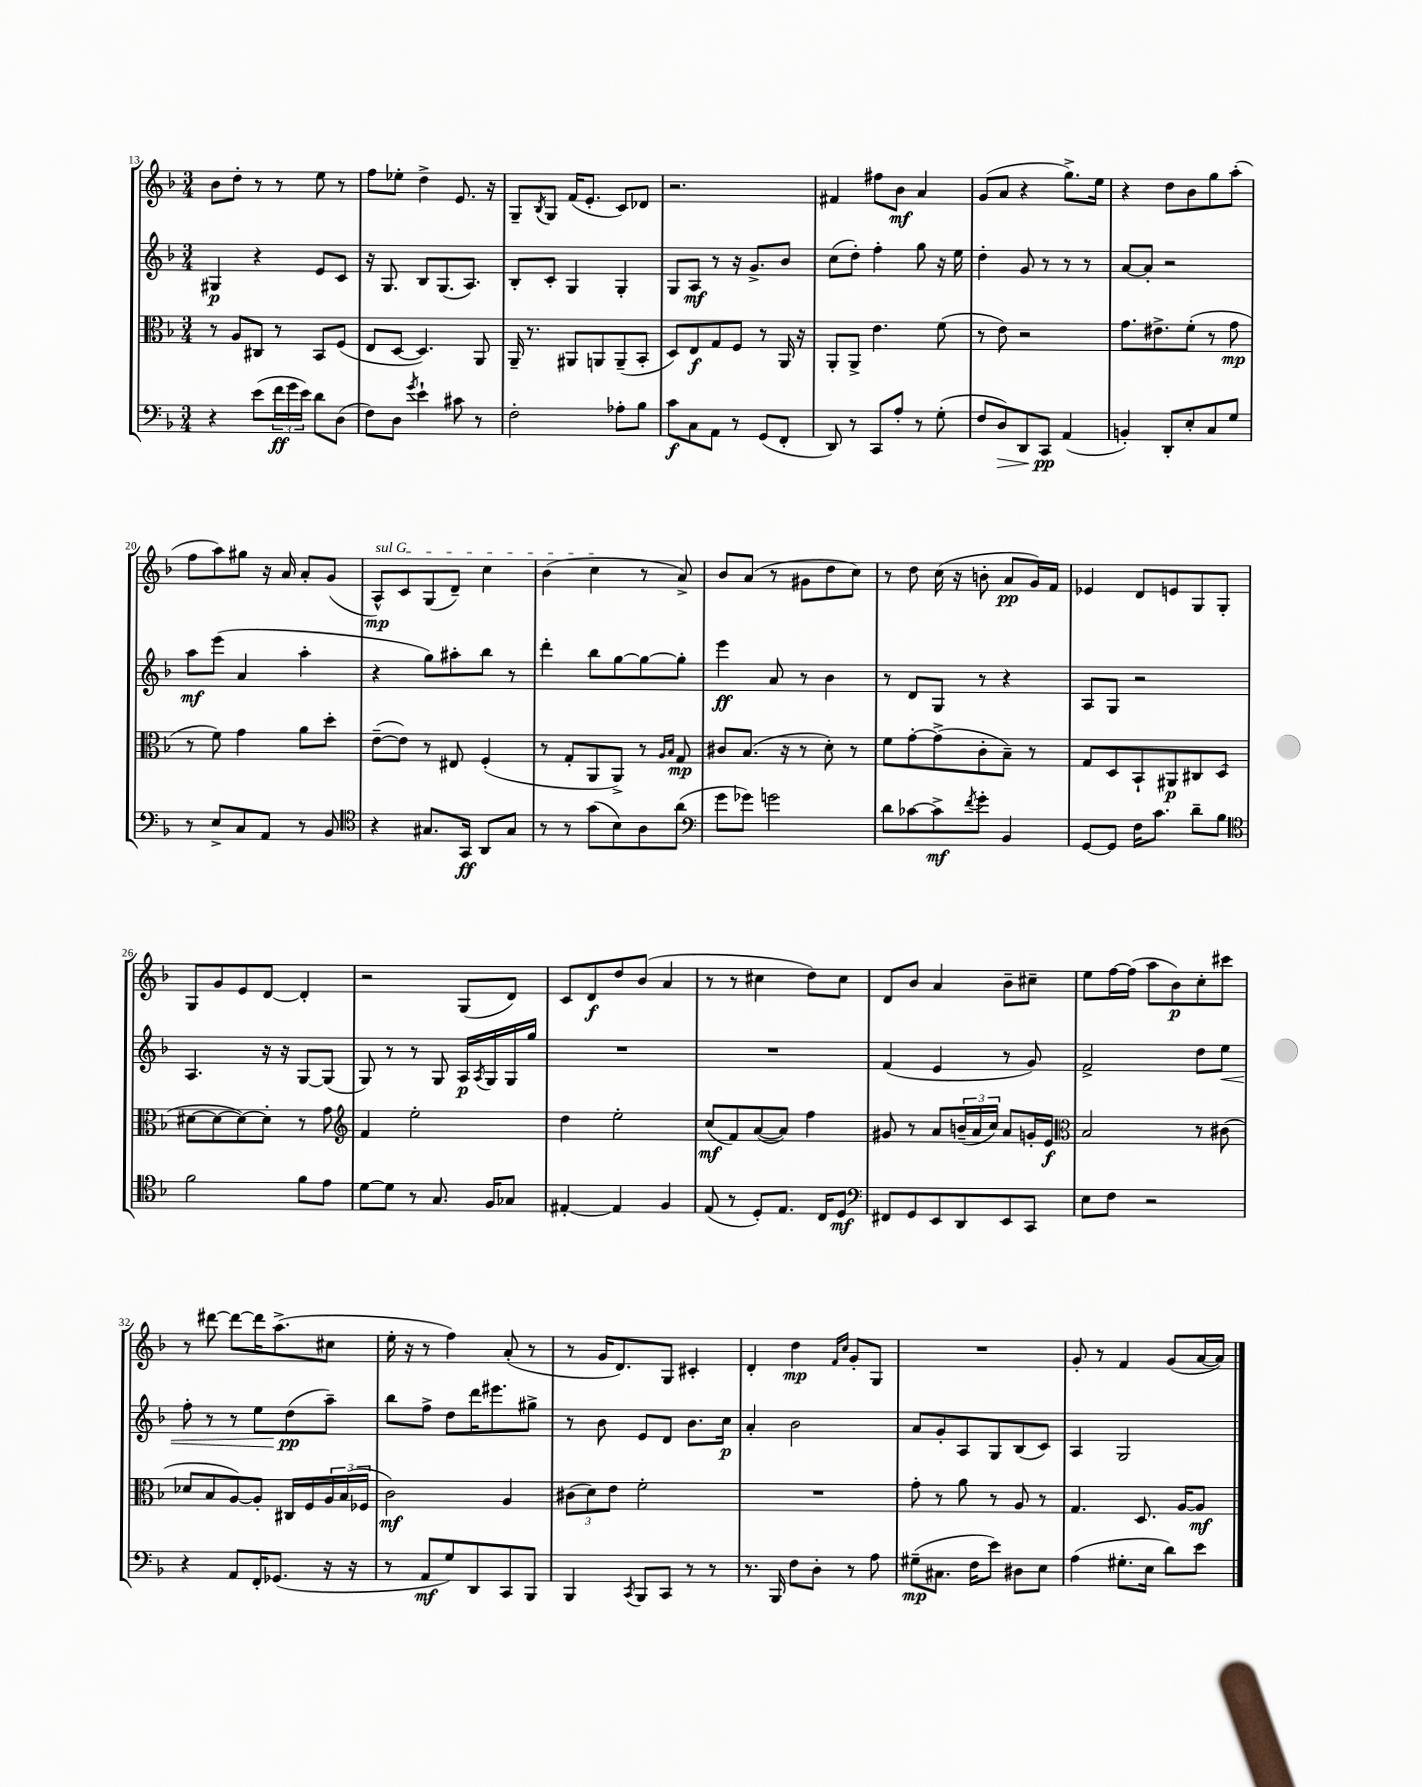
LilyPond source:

<<
\new StaffGroup <<
\new Staff = "s0" {
    \clef treble \key f \major \numericTimeSignature \time 3/4
    bes'8 d''8-. r8 r8 e''8 r8 |
    f''8 ees''8-. d''4-> e'8. r16 |
    g8-- \acciaccatura { bes8 } g8 f'16( e'8.-. c'8) des'8 |
    r2. |
    fis'4 fis''8 bes'8\mf a'4 |
    g'8( a'8 r4 g''8.->) e''16 |
    r4 d''8 bes'8 g''8 a''8-.( |
    f''8 a''8) gis''8 r16 a'16 a'8-. g'8( |
    \once \override TextSpanner.bound-details.left.text = \markup { \italic "sul G" } a8-^\mp\startTextSpan) c'8 g8( d'8--) c''4 |
    bes'4( c''4\stopTextSpan r8 a'8->) |
    bes'8 a'8( r8 gis'8 d''8 c''8) |
    r8 d''8 c''16( r16 b'8-. a'8\pp g'16) f'16 |
    ees'4 d'8 e'8 g8 g8-. |
    g8 g'8 e'8 d'8~ d'4-. |
    r2 g8( d'8) |
    c'8 d'8\f d''8 bes'8( a'4 |
    r8 r8 cis''4 d''8) cis''8 |
    d'8 bes'8 a'4 bes'8-- cis''8-- |
    e''8 f''16~ f''16( a''8 bes'8\p) c''8-. cis'''8 |
    r8 dis'''8~ dis'''8~ dis'''16 a''8.->( cis''8 |
    e''16-. r16 r8 f''4) a'8-.( r8 |
    r8 g'16 d'8.) g8 cis'4-. |
    d'4-. d''4\mp \grace { f'16 c''16 } g'8-. g8 |
    R2. |
    g'8-. r8 f'4 g'8( a'16~ a'16) \bar "|." |
}
\new Staff = "s1" {
    \clef treble \key f \major \numericTimeSignature \time 3/4
    gis4\p r4 e'8 c'8 |
    r16 g8. bes8 g8.( a8.) |
    bes8-. c'8-. g4 g4-. |
    g8 a8\mf r8 r16 g'8.-> bes'8 |
    c''8( d''8-.) f''4-. g''8 r16 e''16 |
    d''4-. g'8 r8 r8 r8 |
    a'8~ a'8-. r2 |
    a''8\mf e'''8( a'4 a''4-. |
    r4 g''8) ais''8-. bes''8 r8 |
    d'''4-. bes''8 g''8~ g''8~ g''8-. |
    e'''4\ff a'8 r8 bes'4 |
    r8 d'8 g8 r8 r4 |
    a8 g8 r2 |
    a4. r16 r16 g8~ g8( |
    g8) r8 r8 g8 a16\p \acciaccatura { a8 } g16 g16 g''16 |
    R2. |
    R2. |
    f'4( e'4 r8 g'8) |
    f'2-> d''8 e''8\< |
    f''8-. r8 r8 e''8 d''8\pp\!( a''8--) |
    bes''8 f''8-> d''8 d'''16 eis'''8. gis''8-> |
    r8 bes'8 e'8 d'8 bes'8. c''16\p |
    a'4-. bes'2 |
    a'8 g'8-. a8 g8 bes8( c'8) |
    a4 g2 \bar "|." |
}
\new Staff = "s2" {
    \clef alto \key f \major \numericTimeSignature \time 3/4
    r8 a8 cis8 r8 bes,8 f8( |
    e8 d8~ d4.) a,8 |
    a,16-- r8. ais,8 a,8 a,8--( bes,8-. |
    d8) e8\f g8 f8 r8 a,16 r16 |
    a,8-. a,8-> e'4. f'8( |
    r8 e'8) r2 |
    g'8. eis'8.-> f'8-.( r8 g'8\mp |
    r8 f'8) g'4 a'8 d''8-. |
    e'8~--( e'8) r8 eis8 f4-.( |
    r8 g8-. a,8 a,8->) r8 \grace { a16 bes16 } g8\mp |
    cis'8 bes8.( r16 r8 d'8-.) r8 |
    f'8 g'8~-. g'8->( c'8-. bes8--) r8 |
    g8 d8 bes,8-! ais,8\p cis8 d8( |
    dis'8~ dis'8~ dis'8~) dis'8-. r8 g'8 |
    \clef treble f'4 e''2-. |
    d''4 e''2-. |
    c''8\mf( f'8) a'8~( a'8) f''4 |
    gis'8 r8 a'8 \tuplet 3/2 { b'16--( a'16 c''16) } a'8 g'16-. e'16\f |
    \clef alto bes2 r8 cis'8( |
    des'8 bes8 a8~) a8-. cis16 f16 \tuplet 3/2 { a16 bes16( fes16 } |
    c'2\mf) a4 |
    \tuplet 3/2 { cis'8( d'8) e'8 } f'2-. |
    R2. |
    g'8-. r8 a'8 r8 a8 r8 |
    g4. d8. a16~ a8\mf \bar "|." |
}
\new Staff = "s3" {
    \clef bass \key f \major \numericTimeSignature \time 3/4
    r4 e'8( \tuplet 3/2 { f'16\ff g'16 e'16) } d'8 d8( |
    f8) d8 \acciaccatura { g'8 } e'4-! cis'8 r8 |
    f2-. aes8-. bes8 |
    c'8\f c8 a,8 r8 g,8( f,8-. |
    d,8) r8 c,8 a8-. r8 g8-.( |
    f8 d8\>) d,8 c,8\pp\! a,4( |
    b,4-.) d,8-. e8-. c8 g8 |
    r8 e8-> c8 a,8 r8 bes,8 |
    \clef tenor r4 gis8. g,16\ff a,8 gis8 |
    r8 r8 g'8( bes8) a8 a'8( |
    \clef bass g'8 ges'8) g'2 |
    d'8 ces'8~ ces'8->\mf \acciaccatura { f'8 } g'8-. bes,4 |
    g,8~ g,8 f16 c'8. d'8-- bes8 |
    \clef tenor f'2 f'8 e'8 |
    d'8~ d'8 r8 g8. f16 ges8 |
    eis4~-. eis4 f4 |
    e8( r8 d8-.) e8. c16 d8\mf |
    \clef bass fis,8 g,8 e,8 d,8 e,8 c,8 |
    e8 f8 r2 |
    r4 a,8 f,16-. ges,8.( r16 r16 |
    r8 a,8\mf g8) d,8 c,8 bes,,8 |
    bes,,4 \acciaccatura { c,8 } bes,,8 c,8 r8 r8 |
    r8. bes,,16 f8 d8-. r8 a8 |
    gis8--\mp( cis8. f16 e'8) dis8 e8 |
    a4( gis8.-. e16 d'8) e'8 \bar "|." |
}
>>
>>
\layout { \context { \Score currentBarNumber = #13 } }
